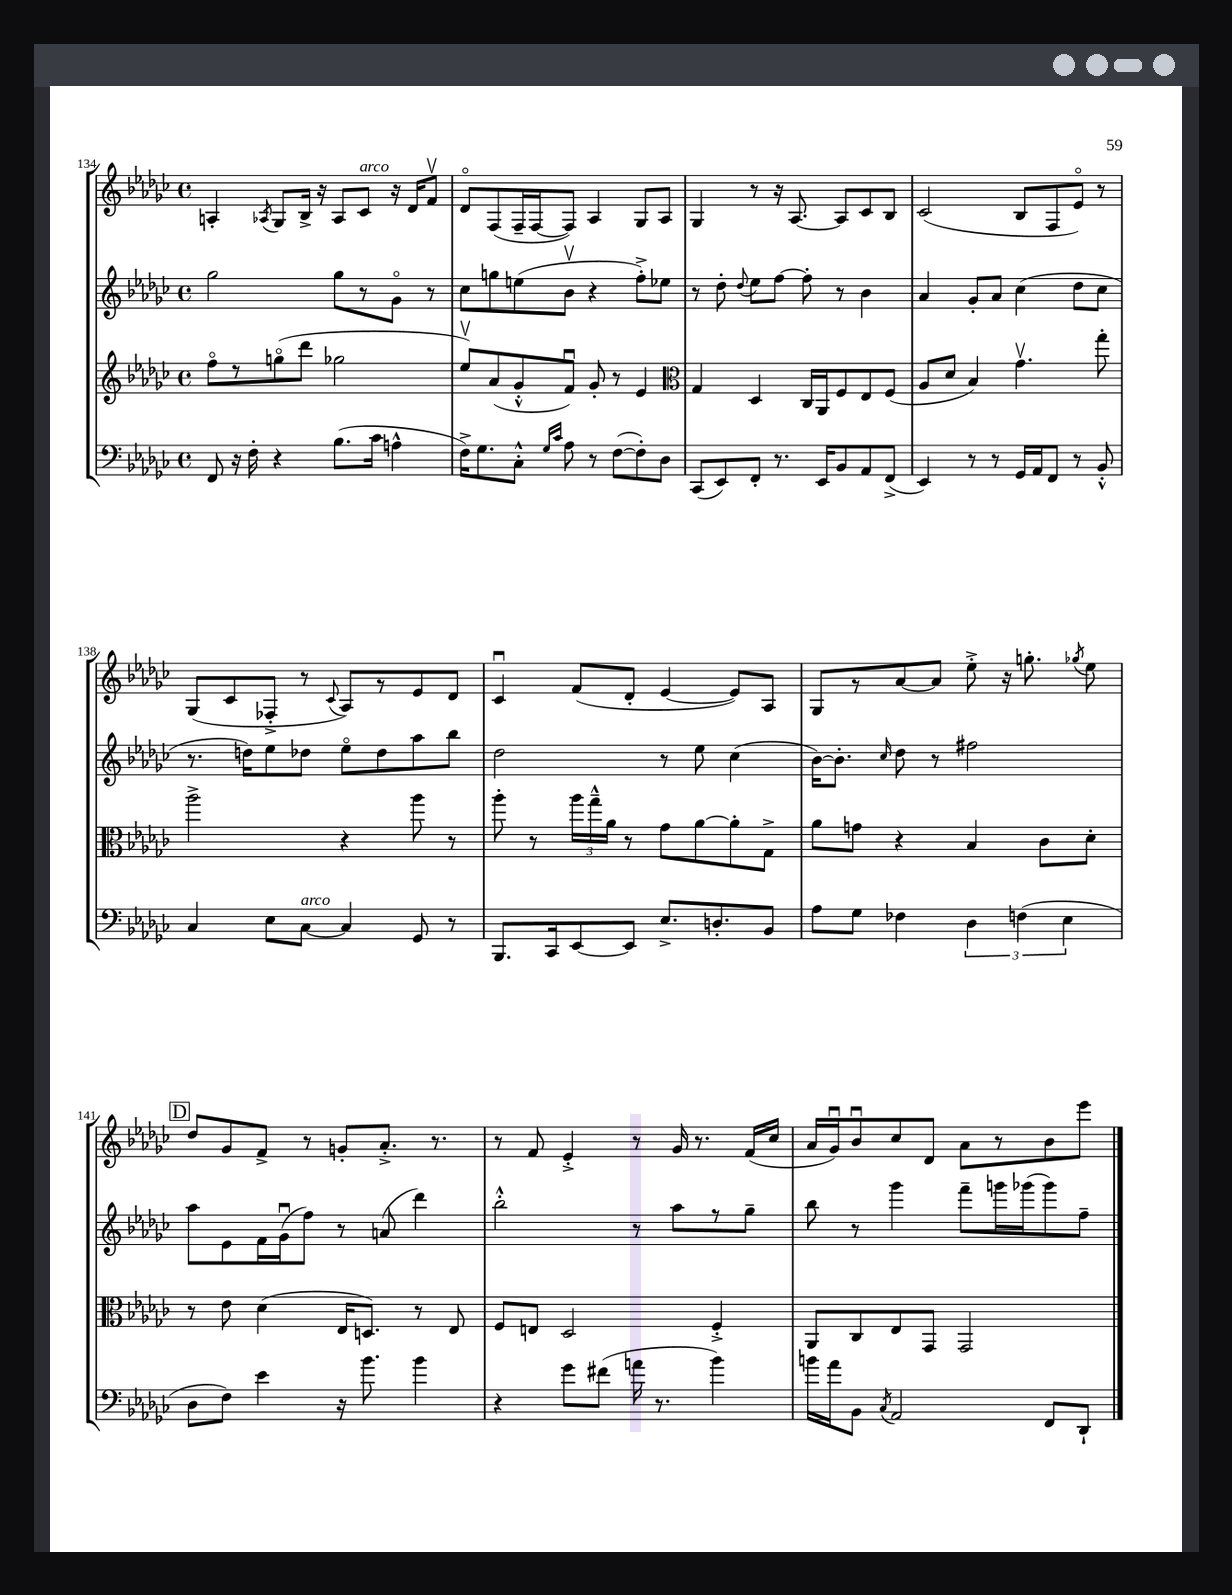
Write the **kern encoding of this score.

**kern	**kern	**kern	**kern
*part4	*part3	*part2	*part1
*staff4	*staff3	*staff2	*staff1
*clefF4	*clefG2	*clefG2	*clefG2
*k[b-e-a-d-g-c-]	*k[b-e-a-d-g-c-]	*k[b-e-a-d-g-c-]	*k[b-e-a-d-g-c-]
*M4/4	*M4/4	*M4/4	*M4/4
*met(c)	*met(c)	*met(c)	*met(c)
=134	=134	=134	=134
8FF/	8ff\L	2gg-\	4An'/
16r	8r	.	.
16F'\	.	.	.
.	.	.	8qA-X/
4r	(8ggn\	.	8G-/L
.	8ddd-\J	.	16B-^/Jk
.	.	.	16r
(8.B-\L	2gg-X\	8gg-\L	8A-/L
!	!	!	!LO:TX:a:i:t=arco
.	.	8r	8c-/J
16c-\Jk	.	.	.
4An^^\	.	8g-\J	16r
.	.	.	16d-/KL
.	.	8r	8fv/J
=135	=135	=135	=135
16F^\KL)	8ee-v/L)	8cc-\L	8d-/L
8.G-\	.	.	.
.	(8a-/	8ggn\	(8F/
8C-'^^\J	8g-'^^/	(8een\	16F~/L
.	.	.	[16F/J
16qqG-/LL	.	.	.
16qqc-/JJ	.	.	.
8A-\	8fu/J)	8b-v\J	8F/J])
8r	8g-'/	4r	4A-/
([8F\L	8r	.	.
8F'\])	4e-/	8ff'^\L)	8G-/L
8D-\J	.	8ee-X\J	8A-/J
=136	=136	=136	=136
*	*clefC3	*	*
(8CC-/L	4G-/	8r	4G-/
8EE-/)	.	8dd-'\	.
.	.	8qqdd-/	.
8FF'/J	4D-/	8ee-\L	8r
8.r	.	[8ff\J	16r
.	.	.	[8.A-/
.	16C-/LL	8ff'\]	.
16EE-/KL	16AA-/J	.	.
8BB-/	8F/	8r	8A-/L]
8AA-/	8E-/	4b-\	8c-/
(8FF^/J	(8F/J	.	8B-/J
=137	=137	=137	=137
4EE-/)	8A-/L	4a-/	(2c-/
.	8d-/J	.	.
8r	4B-/)	8g-'/L	.
8r	.	8a-/J	.
16GG-/LL	4.g-v\	(4cc-\	8B-/L
16AA-/J	.	.	.
8FF/J	.	.	8F/
8r	.	8dd-\L	8e-/J)
8BB-'^^/	8gg-'\	8cc-\J	8r
!!LO:LB:g=z
=138	=138	=138	=138
4C-/	2aa-^\	8.r	(8G-/L
.	.	.	8c-/
.	.	16ddn\KL)	.
8E-\L	.	8ee-\	8F-X'^/J
!LO:TX:a:i:t=arco	!	!	!
[8C-\J	.	8dd-X\J	8r
.	.	.	8qqc-/
4C-/]	4r	8ee-\L	8A-/L)
.	.	8dd-\	8r
8GG-/	8aa-\	8aa-\	8e-/
8r	8r	8bb-\J	8d-/J
=139	=139	=139	=139
8.BBB-/L	8aa-'\	2dd-\	4c-u/
.	8r	.	.
16CC-/k	.	.	.
[8EE-/	24aa-\LL	.	(8f/L
.	24gg-~^^\	.	.
.	24a-\JJ	.	.
8EE-/J]	8r	.	8d-'/J
8.E-^/L	8g-\L	8r	[4e-/
.	[8a-\	8ee-\	.
8.Dn'/	.	.	.
.	8a-'\]	(4cc-\	8e-/L])
8BB-/J	8G-^\J	.	8A-/J
=140	=140	=140	=140
8A-\L	8a-\L	[16b-\KL)	8G-/L
.	.	8.b-'\J]	.
8G-\J	8gn\J	.	8r
.	.	16qqcc-/	.
4F-X\	4r	8dd-\	[8a-/
.	.	8r	8a-/J]
6D-\	4B-/	2ff#X\	8ee-'^\
.	.	.	16r
(6Fn\	.	.	.
.	.	.	8.ggn'\
.	8c-\L	.	.
6E-\	.	.	.
.	.	.	8qgg-X/
.	8d-'\J	.	8ee-\
!!LO:LB:g=z
!!LO:REH:place=s1:t=D
=141	=141	=141	=141
8D-\L	8r	8aa-\L	8dd-/L
8F\J)	8e-\	8e-\	8g-/
4e-\	(4d-\	16f\L	8f^/J
.	.	(16g-u\J	.
.	.	8ff\J)	8r
16r	16E-/KL	8r	8gn'/L
8.b-\	8.Dn/J)	.	.
.	.	(8an/	8.a-'^/J
4b-\	8r	4ddd-\)	.
.	.	.	8.r
.	8E-/	.	.
=142	=142	=142	=142
4r	8F/L	2bb-'^^\	8r
.	8En/J	.	8f/
8g-\L	2D-/	.	4e-'^/
(8f#X\J	.	.	.
16an\	.	8r	8r
8.r	.	.	.
.	.	8aa-\L	16g-/
.	.	.	8.r
4b-\)	4F'^/	8r	.
.	.	8gg-~\J	(16f/LL
.	.	.	16cc-/JJ
=143	=143	=143	=143
16bn\LL	8AA-/L	8bb-\	16a-/LL
16a-\J	.	.	16g-u/J)
8BB-\J	8C-/	8r	8b-u/
8qC-/	.	.	.
2AA-/	8E-/	4ggg-\	8cc-/
.	8GG-/J	.	8d-/J
.	2GG-/	8fff~\L	8a-\L
.	.	16gggn\L	8r
.	.	(16ggg-X\J	.
8FF/L	.	8ggg-\)	8b-\
8DD-`/J	.	8ff~\J	8eee-\J
==	==	==	==
*-	*-	*-	*-
